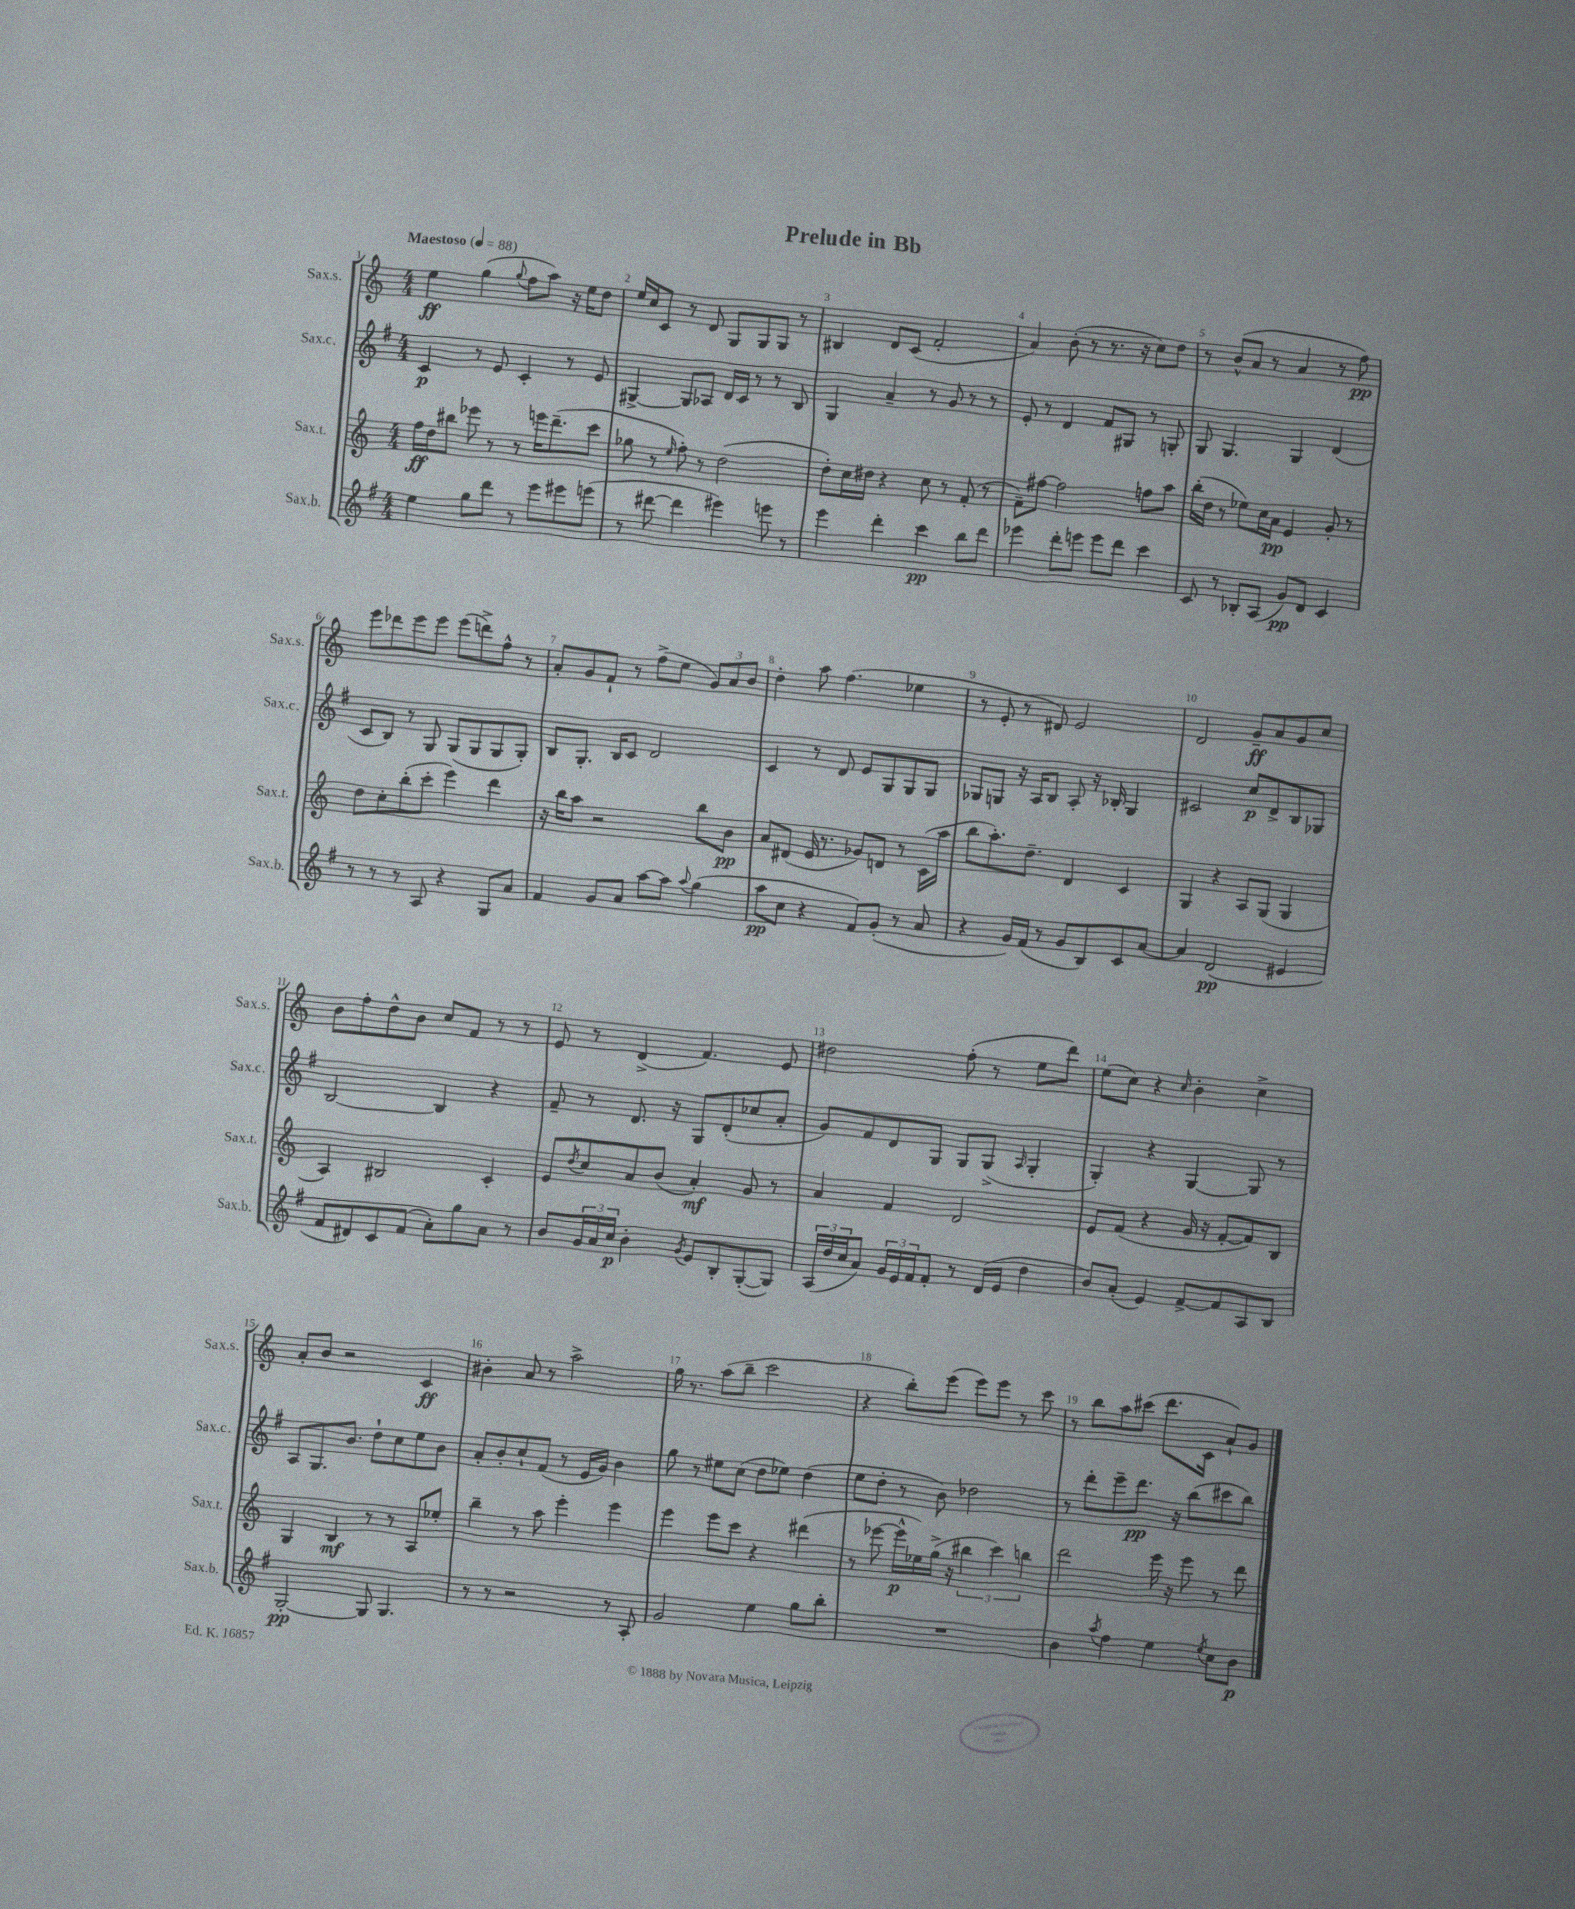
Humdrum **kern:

**kern	**kern	**kern	**kern
*staff4	*staff3	*staff2	*staff1
*clefG2	*clefG2	*clefG2	*clefG2
*k[f#]	*k[]	*k[f#]	*k[]
*M4/4	*M4/4	*M4/4	*M4/4
*MM88	*MM88	*MM88	*MM88
4ee\	16ff\LL	4c/	4ee\
.	16dd\J	.	.
.	8bb#\J	.	.
8gg\L	8eee-\	8r	(4gg\
8ddd\J	8r	8e/	.
.	.	.	8qqgg/
8r	8r	4c'/	8ff\L
8eee\L	16eee\LK	.	8aa\J)
.	(8.ddd~\	.	.
8eee#\	.	8r	16r
.	.	.	16ee\LK
(8eee\J	8ccc\J	8e/	8dd\J
=	=	=	=
8r	8gg-\	[4G#^/	16ee/LL
.	.	.	16cc/J
[8ddd#\	8r	.	8c/J
.	16qqee/	.	.
4ddd#\]	8ff'\)	8G#/]L	8r
.	8r	8A-/J	8d/
4eee#\)	(2dd\	16d/LL	8G/L
.	.	16c/JJ	.
.	.	8r	8G/
8eee\	.	8r	8G/J
8r	.	8B/	8r
=	=	=	=
4eee\	8dd'\L)	4G/	4B#/
.	16cc\L	.	.
.	16dd#\JJ	.	.
4ddd'\	4r	4a~/	8d/L
.	.	.	(8c/J
4ccc\	8cc\	8r	2f'/
.	8r	8g/	.
8bb\L	(8f'/	8r	.
8ddd\J	8r	8r	.
=	=	=	=
4eee-\	8f~\L)	8e'/	4a/)
.	[8ff#\J	8r	.
8ddd'\L	2ff#\]	4d/	(8b'\
8eee\J	.	.	8r
8eee\L	.	8f#/L	8.r
8ddd\J	.	8G#/J	.
.	.	.	16r
4ccc\	8ff\L	8r	8cc\L)
.	8aa\J	8G'/	8dd\J
=	=	=	=
8c/	(16bb'\LL	8G/	8r
.	16dd\JJ	.	.
8r	8r	4.G/	(8b^^/L
8B-'/L	8ee-\L)	.	8a/J
(8A/J	16cc\L	.	8r
.	16a\JJ	.	.
8g/L)	4e/	4G/	4a/
8d/J	.	.	.
4c/	8g'/	(4d/	8r
.	8r	.	8ff\)
=	=	=	=
8r	8dd\L	8c/L	8eee\L
8r	8cc'\	8B/J)	8ddd-\
8r	(8bb'\	8r	8eee\
8A/	8ccc'\J	8G/	8eee\J
4r	4eee\)	(8G/L	(8eee\L
.	.	8G/	8ddd^\)
8G/L	4ddd\	8G/	8ff^^\J
8a/J	.	8G'/J)	8r
=	=	=	=
4f#/	16r	8B/L	8a'/L
.	16bb\LK	.	.
.	8aa\J	8.G'/J	8g/
8g/L	2r	.	8f`/J
.	.	16B/LK	.
8a/J	.	8c/J	8r
[8aa\L	.	2d/	(8ff^\L
8aa\]J	.	.	8ee\J
8qqaa/	.	.	.
(4gg\	8bb\L	.	12g/L)
.	.	.	12a/
.	8b\J	.	.
.	.	.	12b/J
=	=	=	=
8aa\L	8a/L	4c/	4dd'\
8cc\J	(8d#/J	.	.
4r	16e/	8r	8aa\
.	8.r	.	.
.	.	8d/	(4.ff\
8f#/L)	8g-/L)	8e/L	.
(8g'/J	8d/J	8G/	.
8r	8r	8G/	4ee-\
8a/	(16c\LL	8G/J	.
.	16aa\JJ	.	.
=	=	=	=
4r	8bb\L	8G-/L	8r
.	8.aa'\)	8G/J	8e'/
16g/LL)	.	16r	8r
(16f#/JJ	8.dd~\J	16A/LK	.
8r	.	8B/J	8d#/)
8g/L	4d/	8A'/	2e/
8B/)	.	16r	.
.	.	16B-'/	.
8c/	4c/	4G/	.
[8a/J	.	.	.
=	=	=	=
4a/]	4G/	2c#/	2d/
(2d/	4r	.	.
.	8A/L	8cc/L	8g~/L
.	(8G/J	8d^/	8a/
4e#/	4G/	8B/	8g/
.	.	8G-/J	8cc/J
=	=	=	=
8f#/L	4A/)	[2B/	8b\L
8d#/)	.	.	8ff'\
8c/	2B#/	.	8dd^^\
(8f#/J	.	.	8b\J
8a'\L)	.	4B/]	8cc/L
8gg\	.	.	8f/J
8a\J	4c'/	4r	8r
8r	.	.	8r
=	=	=	=
8b/L	8e/L	8f#~/	8e/
.	8qdd/	.	.
24g/L	8cc/	8r	8r
24a/	.	.	.
24cc/JJ	.	.	.
4b'\	8a/	8.d/	(4d^/
.	(8b/J	.	.
.	.	16r	.
8qg/	.	.	.
8e/L	4a'/)	8G/L	4.f/)
8B'/	.	(8d'/	.
([8G'/	8g/	8cc-/	.
8G/]J)	8r	8a'/J	8e/
=	=	=	=
(24A/LL	4a/	8g/L)	2dd#\
24dd/	.	.	.
24cc/J	.	.	.
8a/J)	.	8f#/	.
24g/LL	4f/	8d/	.
24e/	.	.	.
24f#/J	.	.	.
8f#'/J	.	8G/J	.
8r	2d/	8G/L	(8ff'\
(16d/LL	.	(8G^/J	8r
16e/JJ	.	.	.
.	.	16qqA/	.
4dd\	.	4G'/	8ee\L
.	.	.	8ddd\J)
=	=	=	=
8b/L)	8e/L	4G'/)	(8ee\L
(8a'/J	(8f/J	.	8cc\J)
4e/)	4r	4r	4r
.	.	.	16qqcc/
[8f#^/L	16g/	[4G/	4b'\
.	16r	.	.
8f#/]	[8f'/L	.	.
8A/	8f/])	8G/]	4cc^\
8B/J	8B/J	8r	.
=	=	=	=
[2G'/	4G/	8A/L	8a'/L
.	.	8.G/	8b/J
.	4B/	.	2r
.	.	8.b/J	.
8G/]	8r	8dd`\L	.
4.G/	8r	8cc\	.
.	8A/L	8ee\	4c/
.	8ee-'/J	8b\J	.
=	=	=	=
8r	4bb~\	8a'/L	4b#'\
8r	.	8b'/	.
2r	8r	8cc`/	8a/
.	8aa\	(8f#/J	8r
.	4eee'\	8r	2aa^\
.	.	16e/LL	.
.	.	16g/JJ)	.
8r	4eee\	4b\	.
8A'/	.	.	.
=	=	=	=
2g/	4eee\	8gg\	16gg\
.	.	.	8.r
.	.	8r	.
.	8eee\L	8ee#\L	(8aa\L
.	8ccc\J	(8cc\J	8bb~\J
4ee\	4r	8dd\L	2ccc\
.	.	8ee-\J)	.
8gg\L	(4ddd#\	(4dd\	.
8bb'\J	.	.	.
=	=	=	=
1r	8r	8ee\L	4r
.	[8eee-\	8dd'\J	.
.	16eee-^^\]LL	8r	8bb'\L)
.	16ee-\)	.	.
.	(16gg^\JJ	8b\)	(8eee\J
.	16r	.	.
.	6bb#\	2dd-\	8eee\L)
.	.	.	8eee\J
.	6ccc\)	.	.
.	.	.	8r
.	6bb\	.	.
.	.	.	8ccc\
=	=	=	=
4b\	2ddd\	8r	8r
.	.	8ddd'\L	8bb\L
8qaa/	.	.	.
4ff#\	.	8eee~\	8aa\
.	.	8.ddd\J	(8ccc#\J
4ee\	16eee\	.	8.ddd\L
.	16r	16r	.
.	8eee\	(8bb\L	.
.	.	.	16c\Jk
8qee/	.	.	.
8cc\L	8r	8ccc#\	8a`/L)
8b\J	8ddd\	8bb\J)	8g/J
==	==	==	==
*-	*-	*-	*-
